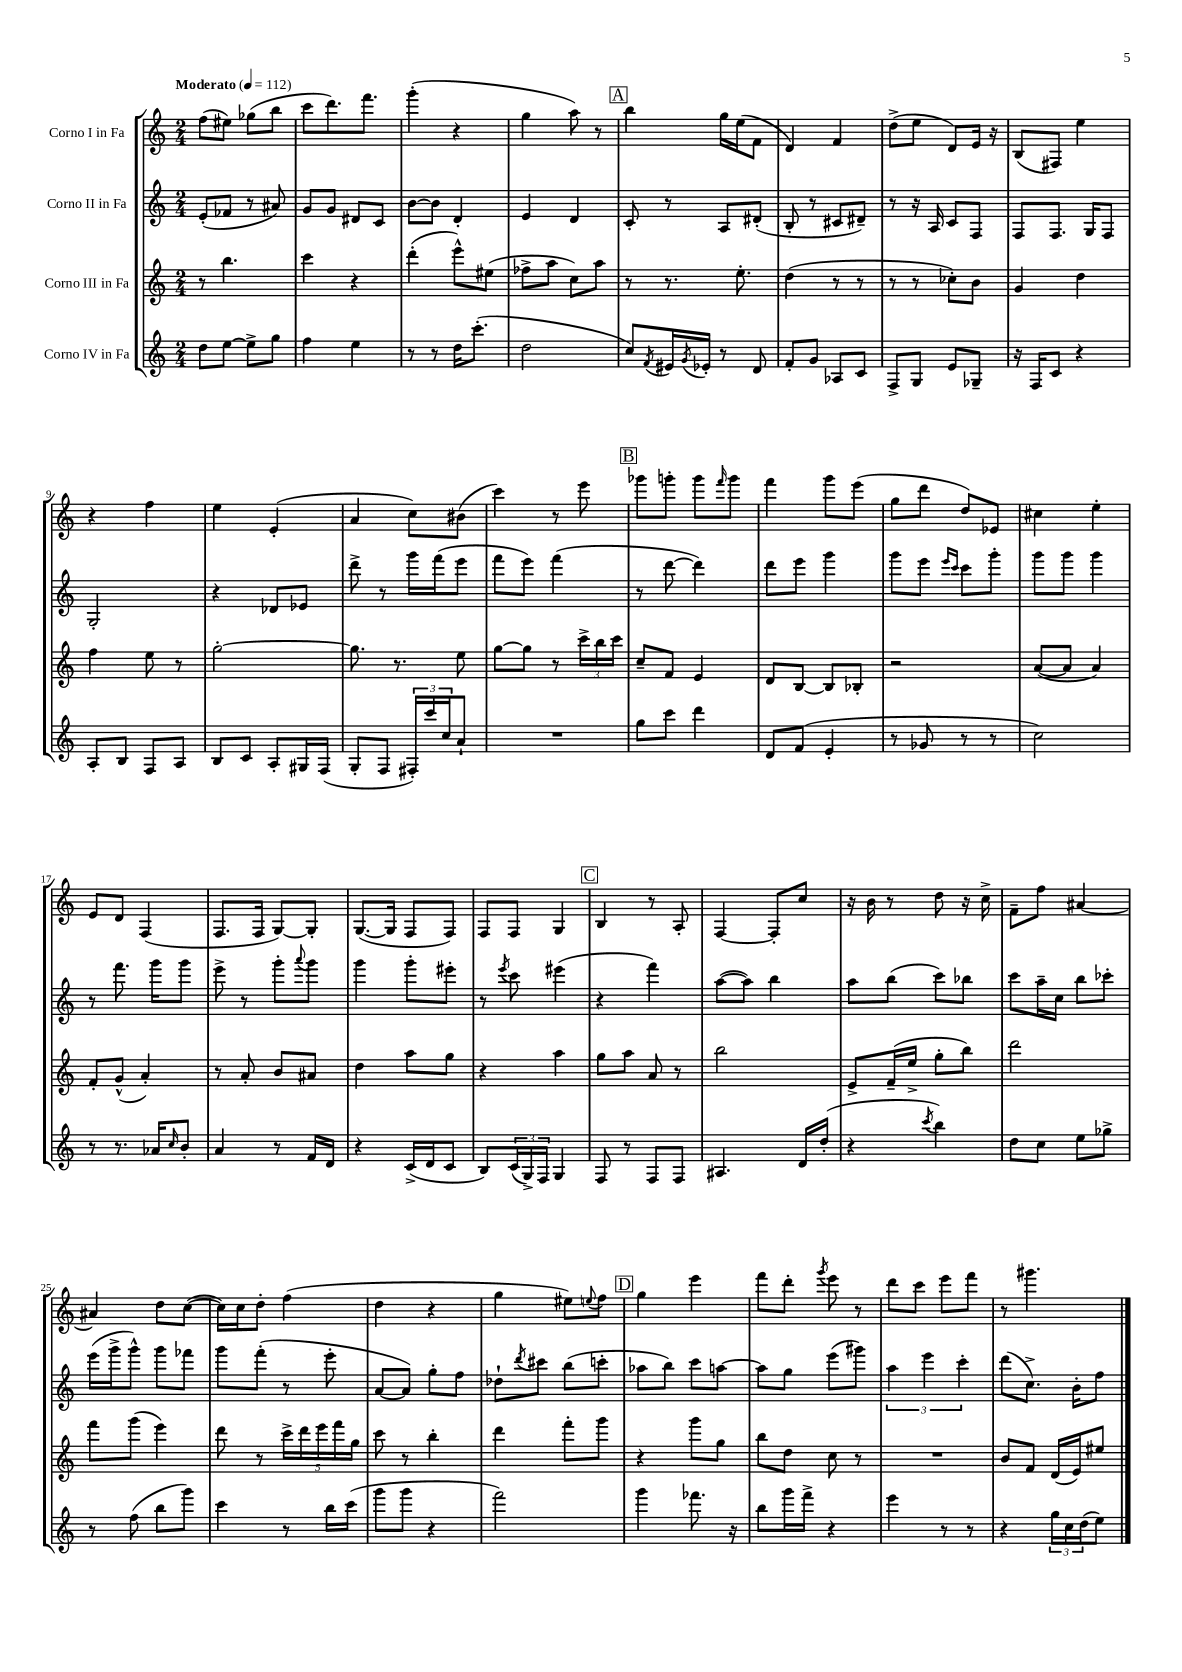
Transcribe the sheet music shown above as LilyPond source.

<<
\new StaffGroup <<
\new Staff = "s0" \with { instrumentName = "Corno I in Fa" } {
    \clef treble \key c \major \numericTimeSignature \time 2/4 \tempo "Moderato" 4 = 112
    f''8( eis''8) ges''8( b''8 |
    c'''8 d'''8.) f'''8. |
    g'''4-.( r4 |
    g''4 a''8) r8 |
    \mark \markup { \box "A" } b''4 g''16 e''16( f'8 |
    d'4) f'4 |
    d''8->( e''8 d'8) e'16 r16 |
    b8( fis8) e''4 |
    r4 f''4 |
    e''4 e'4-.( |
    a'4 c''8) bis'8( |
    c'''4) r8 e'''8 |
    \mark \markup { \box "B" } ges'''8 g'''8-. g'''8 \grace { f'''16 } g'''8 |
    f'''4 g'''8 e'''8( |
    g''8 d'''8 d''8) ees'8 |
    cis''4 e''4-. |
    e'8 d'8 f4( |
    f8. f16 g8~) g8-. |
    g8.~( g16 f8 f8) |
    f8 f8 g4 |
    \mark \markup { \box "C" } b4 r8 a8-. |
    f4~ f8-. c''8 |
    r16 b'16 r8 d''8 r16 c''16-> |
    f'8-- f''8 ais'4~ |
    ais'4 d''8 c''8~( |
    c''16) c''16 d''8-. f''4( |
    d''4 r4 |
    g''4 eis''8) \appoggiatura { e''8 } f''8 |
    \mark \markup { \box "D" } g''4 e'''4 |
    f'''8 d'''8-. \acciaccatura { g'''8 } e'''8 r8 |
    d'''8 c'''8 e'''8 f'''8 |
    r8 gis'''4. \bar "|." |
}
\new Staff = "s1" \with { instrumentName = "Corno II in Fa" } {
    \clef treble \key c \major \numericTimeSignature \time 2/4
    e'8-.( fes'8 r8 ais'8) |
    g'8 g'8 dis'8 c'8 |
    b'8~ b'8 d'4-. |
    e'4 d'4 |
    \mark \markup { \box "A" } c'8-. r8 a8 dis'8-.( |
    b8-. r8 cis'8 dis'8--) |
    r8 r16 a16 c'8 f8 |
    f8 f8. g16 f8 |
    g2-. |
    r4 des'8 ees'8 |
    d'''8-> r8 g'''16 f'''16( e'''8 |
    f'''8 e'''8) f'''4( |
    \mark \markup { \box "B" } r8 d'''8~ d'''4) |
    d'''8 e'''8 g'''4 |
    g'''8 e'''8 \grace { e'''16 c'''16 } c'''8 g'''8-. |
    g'''8 g'''8 g'''4 |
    r8 f'''8. g'''16 g'''8 |
    e'''8-> r8 g'''8-. \appoggiatura { a'''8 } g'''8 |
    g'''4 g'''8-. eis'''8-. |
    r8 \acciaccatura { e'''8 } c'''8 eis'''4( |
    \mark \markup { \box "C" } r4 f'''4) |
    a''8~( a''8) b''4 |
    a''8 b''8( c'''8) bes''8 |
    c'''8 a''16-- c''16 b''8 ces'''8-. |
    e'''16( g'''16-> g'''8-^) g'''8 fes'''8 |
    g'''8 f'''8-.( r8 e'''8-. |
    a'8~ a'8) g''8-. f''8 |
    des''8-! \acciaccatura { d'''8 } cis'''8 b''8( c'''8-. |
    \mark \markup { \box "D" } aes''8 b''8) c'''8 a''8~ |
    a''8 g''8 e'''8( gis'''8) |
    \tuplet 3/2 { a''4 e'''4 c'''4-. } |
    d'''8( c''8.->) b'16-. f''8 \bar "|." |
}
\new Staff = "s2" \with { instrumentName = "Corno III in Fa" } {
    \clef treble \key c \major \numericTimeSignature \time 2/4
    r8 b''4. |
    c'''4 r4 |
    d'''4-.( e'''8-^) eis''8( |
    fes''8-> a''8 c''8) a''8 |
    \mark \markup { \box "A" } r8 r8. e''8.-. |
    d''4( r8 r8 |
    r8 r8 ces''8-.) b'8 |
    g'4 d''4 |
    f''4 e''8 r8 |
    g''2~-. |
    g''8. r8. e''8 |
    g''8~ g''8 r8 \tuplet 3/2 { c'''16-> b''16 c'''16 } |
    \mark \markup { \box "B" } c''8-- f'8 e'4 |
    d'8 b8~ b8 bes8-. |
    r2 |
    a'8~( a'8 a'4) |
    f'8-. g'8-^( a'4-.) |
    r8 a'8-. b'8 ais'8 |
    d''4 a''8 g''8 |
    r4 a''4 |
    \mark \markup { \box "C" } g''8 a''8 a'8 r8 |
    b''2 |
    e'8-> f'16--( e''16-> g''8-. b''8) |
    d'''2 |
    f'''8 g'''8( e'''4) |
    d'''8 r8 \tuplet 5/4 { c'''16-> d'''16 e'''16 f'''16 g''16 } |
    c'''8 r8 b''4-. |
    d'''4 f'''8-. g'''8 |
    \mark \markup { \box "D" } r4 g'''8 g''8 |
    b''8 d''8 c''8 r8 |
    R2 |
    b'8 f'8 d'16( e'16) eis''8 \bar "|." |
}
\new Staff = "s3" \with { instrumentName = "Corno IV in Fa" } {
    \clef treble \key c \major \numericTimeSignature \time 2/4
    d''8 e''8~ e''8-> g''8 |
    f''4 e''4 |
    r8 r8 d''16 c'''8.-.( |
    d''2 |
    \mark \markup { \box "A" } c''8) \acciaccatura { f'8 } eis'16 \acciaccatura { g'8 } ees'16-. r8 d'8 |
    f'8-. g'8 aes8 c'8 |
    f8-> g8 e'8 ges8-- |
    r16 f16 c'8 r4 |
    a8-. b8 f8 a8 |
    b8 c'8 a8-. gis16 f16( |
    g8-. f8 \tuplet 3/2 { fis16-.) c'''16 c''16 } a'8-! |
    R2 |
    \mark \markup { \box "B" } g''8 c'''8 d'''4 |
    d'8 f'8( e'4-. |
    r8 ges'8 r8 r8 |
    c''2) |
    r8 r8. aes'16 \grace { c''16 } b'8-. |
    a'4 r8 f'16 d'16 |
    r4 c'16->( d'16 c'8 |
    b8) \tuplet 3/2 { c'16( g16->) f16 } g4 |
    \mark \markup { \box "C" } f8 r8 f8 f8 |
    ais4. d'16 d''16-.( |
    r4 \acciaccatura { c'''8 } b''4) |
    d''8 c''8 e''8 ges''8-> |
    r8 f''8( b''8 g'''8) |
    c'''4 r8 b''16 c'''16( |
    g'''8 g'''8 r4 |
    f'''2) |
    \mark \markup { \box "D" } g'''4 fes'''8. r16 |
    b''8 g'''16 f'''16-> r4 |
    e'''4 r8 r8 |
    r4 \tuplet 3/2 { g''16 c''16 d''16( } e''8) \bar "|." |
}
>>
>>
